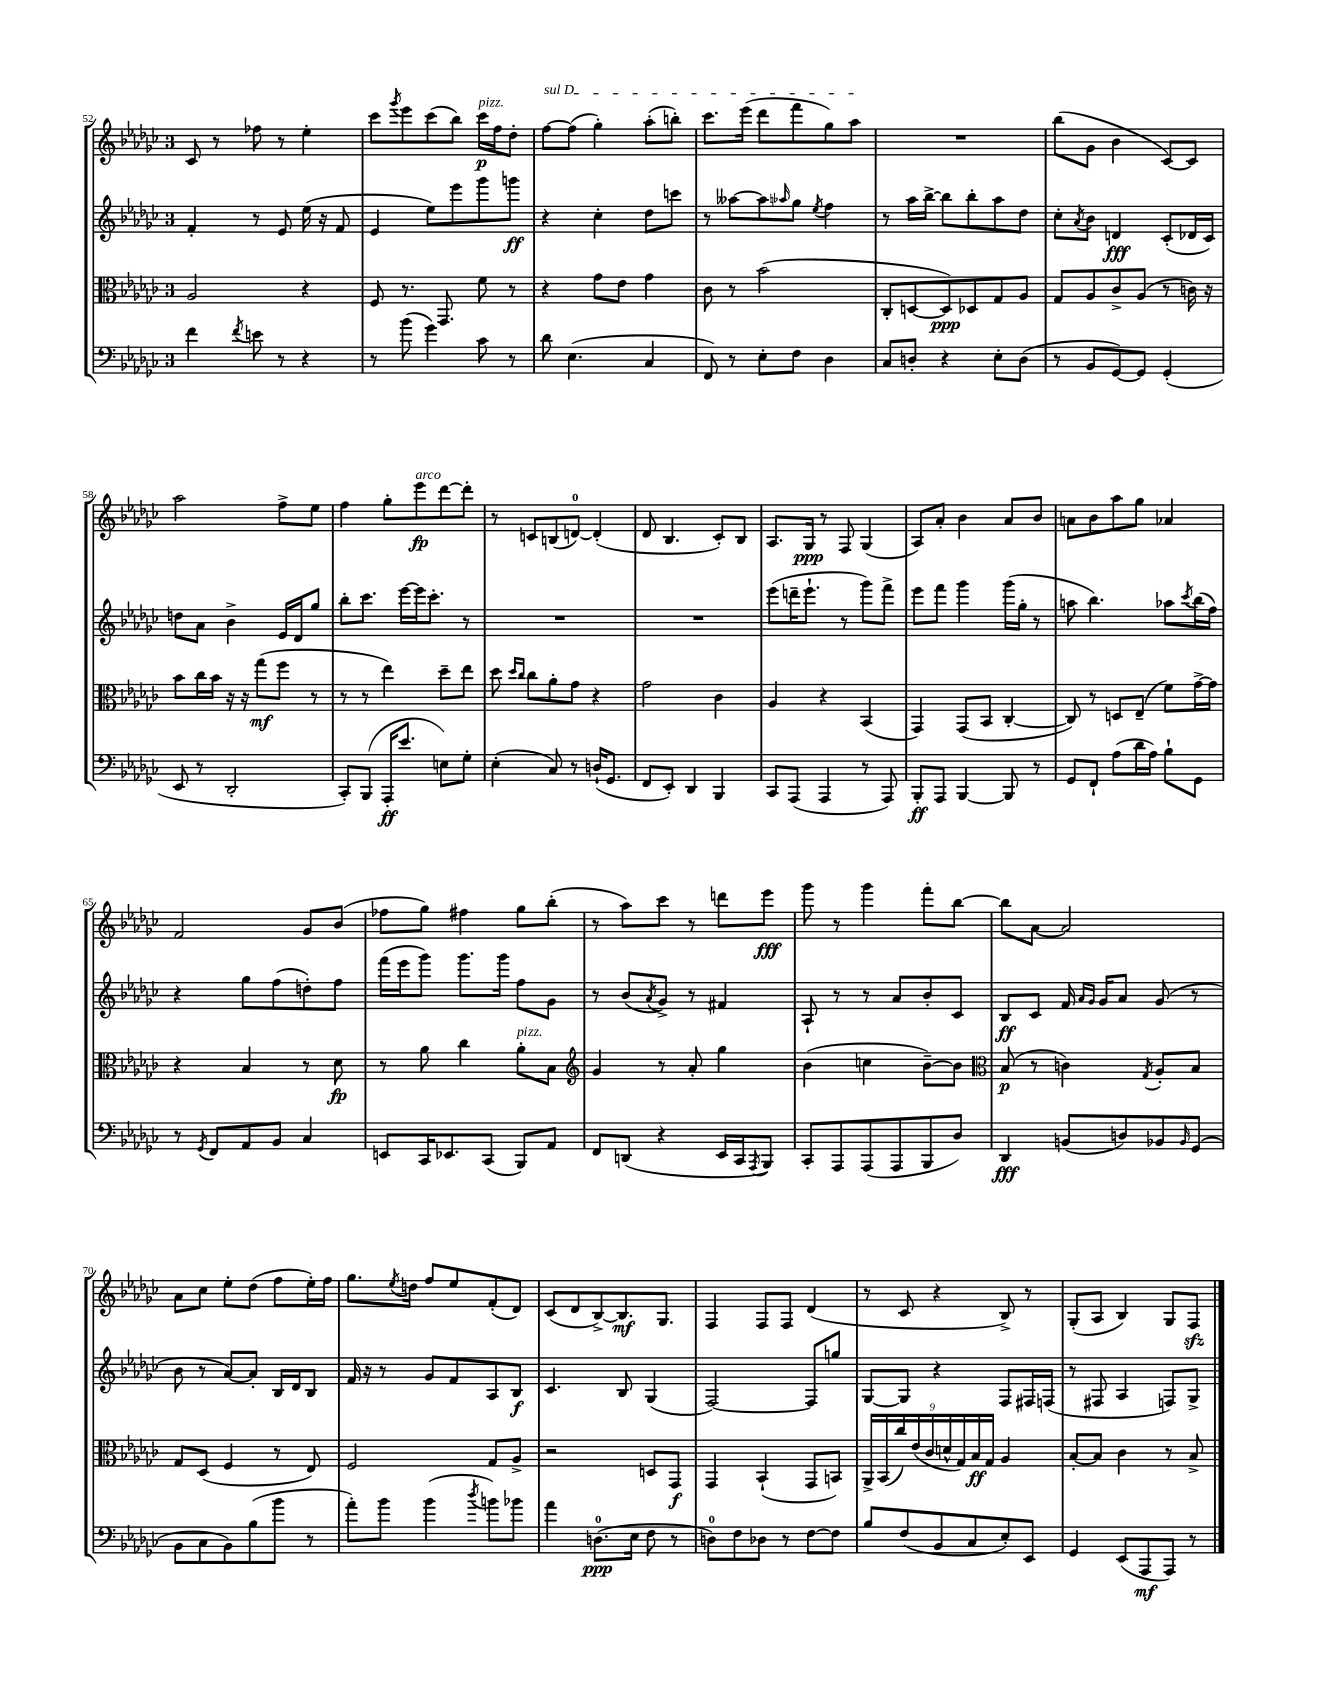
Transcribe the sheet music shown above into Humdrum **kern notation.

**kern	**dynam	**kern	**dynam	**kern	**dynam	**kern	**dynam
*part4	*part4	*part3	*part3	*part2	*part2	*part1	*part1
*staff4	*staff4	*staff3	*staff3	*staff2	*staff2	*staff1	*staff1
*clefF4	*	*clefC3	*	*clefG2	*	*clefG2	*
*k[b-e-a-d-g-c-]	*	*k[b-e-a-d-g-c-]	*	*k[b-e-a-d-g-c-]	*	*k[b-e-a-d-g-c-]	*
*M3/4	*	*M3/4	*	*M3/4	*	*M3/4	*
=52	=52	=52	=52	=52	=52	=52	=52
4f\	.	2A-/	.	4f'/	.	8c-/	.
.	.	.	.	.	.	8r	.
8qf/	.	.	.	.	.	.	.
8en\	.	.	.	8r	.	8ff-X\	.
8r	.	.	.	8e-/	.	8r	.
4r	.	4r	.	(16ee-\	.	4ee-'\	.
.	.	.	.	16r	.	.	.
.	.	.	.	8f/	.	.	.
=53	=53	=53	=53	=53	=53	=53	=53
8r	.	8F/	.	4e-/	.	8ccc-\L	.
.	.	.	.	.	.	8qggg-/	.
(8b-\	.	8.r	.	.	.	8eee-\	.
4g-\)	.	.	.	8ee-\L)	.	(8ccc-\	.
.	.	8.GG-/	.	.	.	.	.
.	.	.	.	8eee-\	.	8bb-\J)	.
!	!	!	!	!	!	!LO:TX:a:i:t=pizz.	!
8c-\	.	8f\	.	8ggg-\	.	16ccc-\LL	p
.	.	.	.	.	.	16ff\J	.
8r	.	8r	.	8gggn\J	ff	8dd-'\J	.
=54	=54	=54	=54	=54	=54	=54	=54
!	!	!	!	!	!	!LO:TX:a:i:t=sul D	!
8d-\	.	4r	.	4r	.	[8ff\L	.
(4.E-\	.	.	.	.	.	(8ff\J]	.
.	.	8g-\L	.	4cc-'\	.	4gg-'\)	.
.	.	8e-\J	.	.	.	.	.
4C-/	.	4g-\	.	8dd-\L	.	(8aa-'\L	.
.	.	.	.	8cccn\J	.	8bbn'\J)	.
=55	=55	=55	=55	=55	=55	=55	=55
8FF/)	.	8c-\	.	8r	.	8.ccc-\L	.
8r	.	8r	.	[8aa--X\L	.	.	.
.	.	.	.	.	.	(16eee-\Jk	.
8E-'\L	.	(2b-\	.	8aa--\]	.	8ddd-\L	.
.	.	.	.	16qqaa-X/	.	.	.
8F\J	.	.	.	8gg-\J	.	8fff\	.
.	.	.	.	8qee-/	.	.	.
4D-\	.	.	.	4ff\	.	8gg-\)	.
.	.	.	.	.	.	8aa-\J	.
=56	=56	=56	=56	=56	=56	=56	=56
8C-/L	.	8C-'/L	.	8r	.	2.r	.
8Dn'/J	.	[8Dn/	.	16aa-\LL	.	.	.
.	.	.	.	[16bb-^\JJ	.	.	.
4r	.	8D/])	ppp	8bb-\L]	.	.	.
.	.	8D-X/	.	8bb-'\	.	.	.
8E-'\L	.	8G-/	.	8aa-\	.	.	.
(8D\J	.	8A-/J	.	8dd-\J	.	.	.
=57	=57	=57	=57	=57	=57	=57	=57
8r	.	8G-/L	.	8cc-'\L	.	(8bb-\L	.
.	.	.	.	8qa-/	.	.	.
8BB-/L	.	8A-/	.	8b-\J	.	8g-\J	.
[8GG-/)	.	8c-^/	.	4dn/	fff	4b-\	.
8GG-/J]	.	(8A-/J	.	.	.	.	.
(4GG-'/	.	8r	.	(8c-'/L	.	[8c-/L)	.
.	.	16cn\)	.	16d-X/L	.	8c-/J]	.
.	.	16r	.	16c-/JJ)	.	.	.
!!LO:LB:g=z
=58	=58	=58	=58	=58	=58	=58	=58
8EE-/	.	8b-\L	.	8ddn\L	.	2aa-\	.
8r	.	16cc-\L	.	8a-\J	.	.	.
.	.	16b-\JJ	.	.	.	.	.
2DD-'/	.	16r	.	4b-^\	.	.	.
.	.	16r	.	.	.	.	.
.	.	(8gg-\L	mf	.	.	.	.
.	.	8ff\J	.	16e-/LL	.	8ff^\L	.
.	.	.	.	16d-/J	.	.	.
.	.	8r	.	8gg-/J	.	8ee-\J	.
=59	=59	=59	=59	=59	=59	=59	=59
8CC-'/L)	.	8r	.	8bb-'\L	.	4ff\	.
(8BBB-/J	.	8r	.	8.ccc-\J	.	.	.
16AAA-'/KL	ff	4ee-\)	.	.	.	8gg-'\L	.
8.e-/J	.	.	.	[16eee-\LL	.	.	.
!	!	!	!	!	!	!LO:TX:a:i:t=arco	!
.	.	.	.	16eee-\J]	.	8eee-\	fp
.	.	.	.	8.ccc-'\J	.	.	.
8En\L)	.	8dd-~\L	.	.	.	[8ddd-\	.
8G-'\J	.	8ee-\J	.	8r	.	8ddd-'\J]	.
=60	=60	=60	=60	=60	=60	=60	=60
(4E-'\	.	8dd-\	.	2.r	.	8r	.
.	.	16qqdd-/LL	.	.	.	.	.
.	.	16qqcc-/JJ	.	.	.	.	.
.	.	8cc-\L	.	.	.	8cn/L	.
8C-/)	.	8a-'\	.	.	.	(8Bn/	.
8r	.	8g-\J	.	.	.	[8dn/J)	.
(16Dn`/KL	.	4r	.	.	.	(4d'/]	.
8.GG-/J	.	.	.	.	.	.	.
=61	=61	=61	=61	=61	=61	=61	=61
8FF/L	.	2g-\	.	2.r	.	8d-/	.
8EE-'/J)	.	.	.	.	.	4.B-/	.
4DD-/	.	.	.	.	.	.	.
4BBB-/	.	4c-\	.	.	.	8c-'/L)	.
.	.	.	.	.	.	8B-/J	.
=62	=62	=62	=62	=62	=62	=62	=62
8CC-/L	.	4A-/	.	(8eee-\L	.	8.A-/L	.
(8AAA-/J	.	.	.	16dddn~\K	.	.	.
.	.	.	.	8.eee-`\J	.	16G-/Jk	ppp
4AAA-/	.	4r	.	.	.	8r	.
.	.	.	.	8r	.	8F/	.
8r	.	(4BB-/	.	8ggg-\L)	.	(4G-/	.
8AAA-/)	.	.	.	8fff^\J	.	.	.
=63	=63	=63	=63	=63	=63	=63	=63
8BBB-'/L	ff	4GG-/)	.	8eee-\L	.	8A-/L)	.
8AAA-/J	.	.	.	8fff\J	.	8a-'/J	.
[4BBB-/	.	(8GG-/L	.	4ggg-\	.	4b-\	.
.	.	8BB-/J	.	.	.	.	.
8BBB-/]	.	[4C-'/	.	(16ggg-\LL	.	8a-/L	.
.	.	.	.	16gg-'\JJ	.	.	.
8r	.	.	.	8r	.	8b-/J	.
=64	=64	=64	=64	=64	=64	=64	=64
8GG-/L	.	8C-/])	.	8aan\	.	8an\L	.
8FF`/J	.	8r	.	4.bb-\)	.	8b-\	.
(8A-\L	.	8Dn/L	.	.	.	8aa-\	.
16d-\L	.	(8E-~/J	.	.	.	8gg-\J	.
16A-\JJ)	.	.	.	.	.	.	.
8B-`\L	.	8f\L)	.	8aa-X\L	.	4a-X/	.
.	.	.	.	8qccc-/	.	.	.
8GG-\J	.	[16g-^\L	.	(16bb-\L	.	.	.
.	.	16g-\JJ]	.	16ff\JJ)	.	.	.
!!LO:LB:g=z
=65	=65	=65	=65	=65	=65	=65	=65
8r	.	4r	.	4r	.	2f/	.
8qGG-/	.	.	.	.	.	.	.
8FF/L	.	.	.	.	.	.	.
8AA-/	.	4B-/	.	8gg-\L	.	.	.
8BB-/J	.	.	.	(8ff\	.	.	.
4C-/	.	8r	.	8ddn'\)	.	8g-/L	.
.	.	8d-\	fp	8ff\J	.	(8b-/J	.
=66	=66	=66	=66	=66	=66	=66	=66
8EEn/L	.	8r	.	(16fff\LL	.	8ff-X\L	.
.	.	.	.	16eee-\J	.	.	.
16CC-/K	.	8a-\	.	8ggg-\J)	.	8gg-\J)	.
8.EE-X/	.	.	.	.	.	.	.
.	.	4cc-\	.	8.ggg-\L	.	4ff#X\	.
(8CC-/J	.	.	.	.	.	.	.
.	.	.	.	16ggg-\Jk	.	.	.
!	!	!LO:TX:a:i:t=pizz.	!	!	!	!	!
8BBB-/L)	.	8a-'\L	.	8ff\L	.	8gg-\L	.
8AA-/J	.	8B-\J	.	8g-\J	.	(8bb-'\J	.
=67	=67	=67	=67	=67	=67	=67	=67
*	*	*clefG2	*	*	*	*	*
8FF/L	.	4g-/	.	8r	.	8r	.
(8DDn/J	.	.	.	(8b-/L	.	8aa-\L)	.
.	.	.	.	8qa-/	.	.	.
4r	.	8r	.	8g-^/J)	.	8ccc-\J	.
.	.	8a-'/	.	8r	.	8r	.
16EE-/LL	.	4gg-\	.	4f#X/	.	8dddn\L	.
16CC-/J	.	.	.	.	.	.	.
8qAAA-/	.	.	.	.	.	.	.
8BBB-/J)	.	.	.	.	.	8eee-\J	fff
=68	=68	=68	=68	=68	=68	=68	=68
8CC-'/L	.	(4b-\	.	8A-`/	.	8ggg-\	.
8AAA-/	.	.	.	8r	.	8r	.
(8AAA-/	.	4ccn\	.	8r	.	4ggg-\	.
8AAA-/	.	.	.	8a-/L	.	.	.
8BBB-/	.	[8b-~\L)	.	8b-'/	.	8fff'\L	.
8D-/J)	.	8b-\J]	.	8c-/J	.	[8bb-\J	.
=69	=69	=69	=69	=69	=69	=69	=69
*	*	*clefC3	*	*	*	*	*
4DD-/	fff	(8B-/	p	8B-/L	ff	8bb-\L]	.
.	.	8r	.	8c-/J	.	[8a-\J	.
(8BBn/L	.	4cn\)	.	16f/	.	2a-/]	.
.	.	.	.	16qqa-/LL	.	.	.
.	.	.	.	16qqg-/JJ	.	.	.
.	.	.	.	16g-/KL	.	.	.
8Dn/)	.	.	.	8a-/J	.	.	.
.	.	8qG-/	.	.	.	.	.
8BB-X/	.	8A-'/L	.	(8g-/	.	.	.
16qqBB-/	.	.	.	.	.	.	.
(8GG-/J	.	8B-/J	.	8r	.	.	.
!!LO:LB:g=z
=70	=70	=70	=70	=70	=70	=70	=70
8BB-\L	.	8G-/L	.	8b-\	.	8a-\L	.
8C-\	.	(8D-/J	.	8r	.	8cc-\J	.
8BB-\)	.	4F/	.	[8a-/L)	.	8ee-'\L	.
(8B-\	.	.	.	8a-'/J]	.	(8dd-\J	.
8b-\J	.	8r	.	16B-/LL	.	8ff\L	.
.	.	.	.	16d-/J	.	.	.
8r	.	8E-/)	.	8B-/J	.	16ee-'\L)	.
.	.	.	.	.	.	16ff\JJ	.
=71	=71	=71	=71	=71	=71	=71	=71
8a-'\L)	.	2F/	.	16f/	.	8.gg-\L	.
.	.	.	.	16r	.	.	.
8b-\J	.	.	.	8r	.	.	.
.	.	.	.	.	.	8qee-/	.
.	.	.	.	.	.	16ddn\Jk	.
(4b-\	.	.	.	8g-/L	.	8ff/L	.
.	.	.	.	8f/	.	8ee-/	.
8qdd-/	.	.	.	.	.	.	.
8bn\L)	.	8G-/L	.	8A-/	.	(8f'/	.
8b-X\J	.	8A-^/J	.	8B-/J	f	8d-/J)	.
=72	=72	=72	=72	=72	=72	=72	=72
4a-\	.	2r	.	4.c-/	.	(8c-/L	.
.	.	.	.	.	.	8d-/	.
(8.Dn\L	ppp	.	.	.	.	[8B-^/)	.
.	.	.	.	8B-/	.	8.B-/]	mf
16E-\Jk	.	.	.	.	.	.	.
8F\	.	8Dn/L	.	(4G-/	.	.	.
.	.	.	.	.	.	8.G-/J	.
8r	.	8GG-/J	f	.	.	.	.
=73	=73	=73	=73	=73	=73	=73	=73
8Dn\L)	.	4GG-/	.	[2F/)	.	4F/	.
8F\	.	.	.	.	.	.	.
8D-X\J	.	(4BB-`/	.	.	.	8F/L	.
8r	.	.	.	.	.	8F/J	.
[8F\L	.	8GG-/L	.	8F/L]	.	(4d-/	.
8F\J]	.	8BBn/J)	.	8ggn/J	.	.	.
=74	=74	=74	=74	=74	=74	=74	=74
8B-/L	.	18AA-^/LL	.	[8G-/L	.	8r	.
.	.	(18BB-/	.	.	.	.	.
.	.	18cc-/)	.	.	.	.	.
(8F/	.	.	.	8G-/J]	.	8c-/	.
.	.	(18e-/	.	.	.	.	.
.	.	18c-/	.	.	.	.	.
8BB-/	.	.	.	4r	.	4r	.
.	.	18dn^^/	.	.	.	.	.
.	.	18G-/)	.	.	.	.	.
8C-/	.	.	.	.	.	.	.
.	.	18B-/	ff	.	.	.	.
.	.	18G-/JJ	.	.	.	.	.
8E-'/)	.	4A-/	.	8F/L	.	8B-^/)	.
8EE-/J	.	.	.	16F#X/L	.	8r	.
.	.	.	.	(16Fn/JJ	.	.	.
=75	=75	=75	=75	=75	=75	=75	=75
4GG-/	.	[8B-'/L	.	8r	.	(8G-'/L	.
.	.	8B-/J]	.	8F#X/	.	8A-/J	.
(8EE-/L	.	4c-\	.	4A-/	.	4B-/)	.
8AAA-/	mf	.	.	.	.	.	.
8AAA-/J)	.	8r	.	8Fn/L)	.	8G-/L	.
8r	.	8B-^/	.	8G-^/J	.	8Fzz/J	.
==	==	==	==	==	==	==	==
*-	*-	*-	*-	*-	*-	*-	*-
